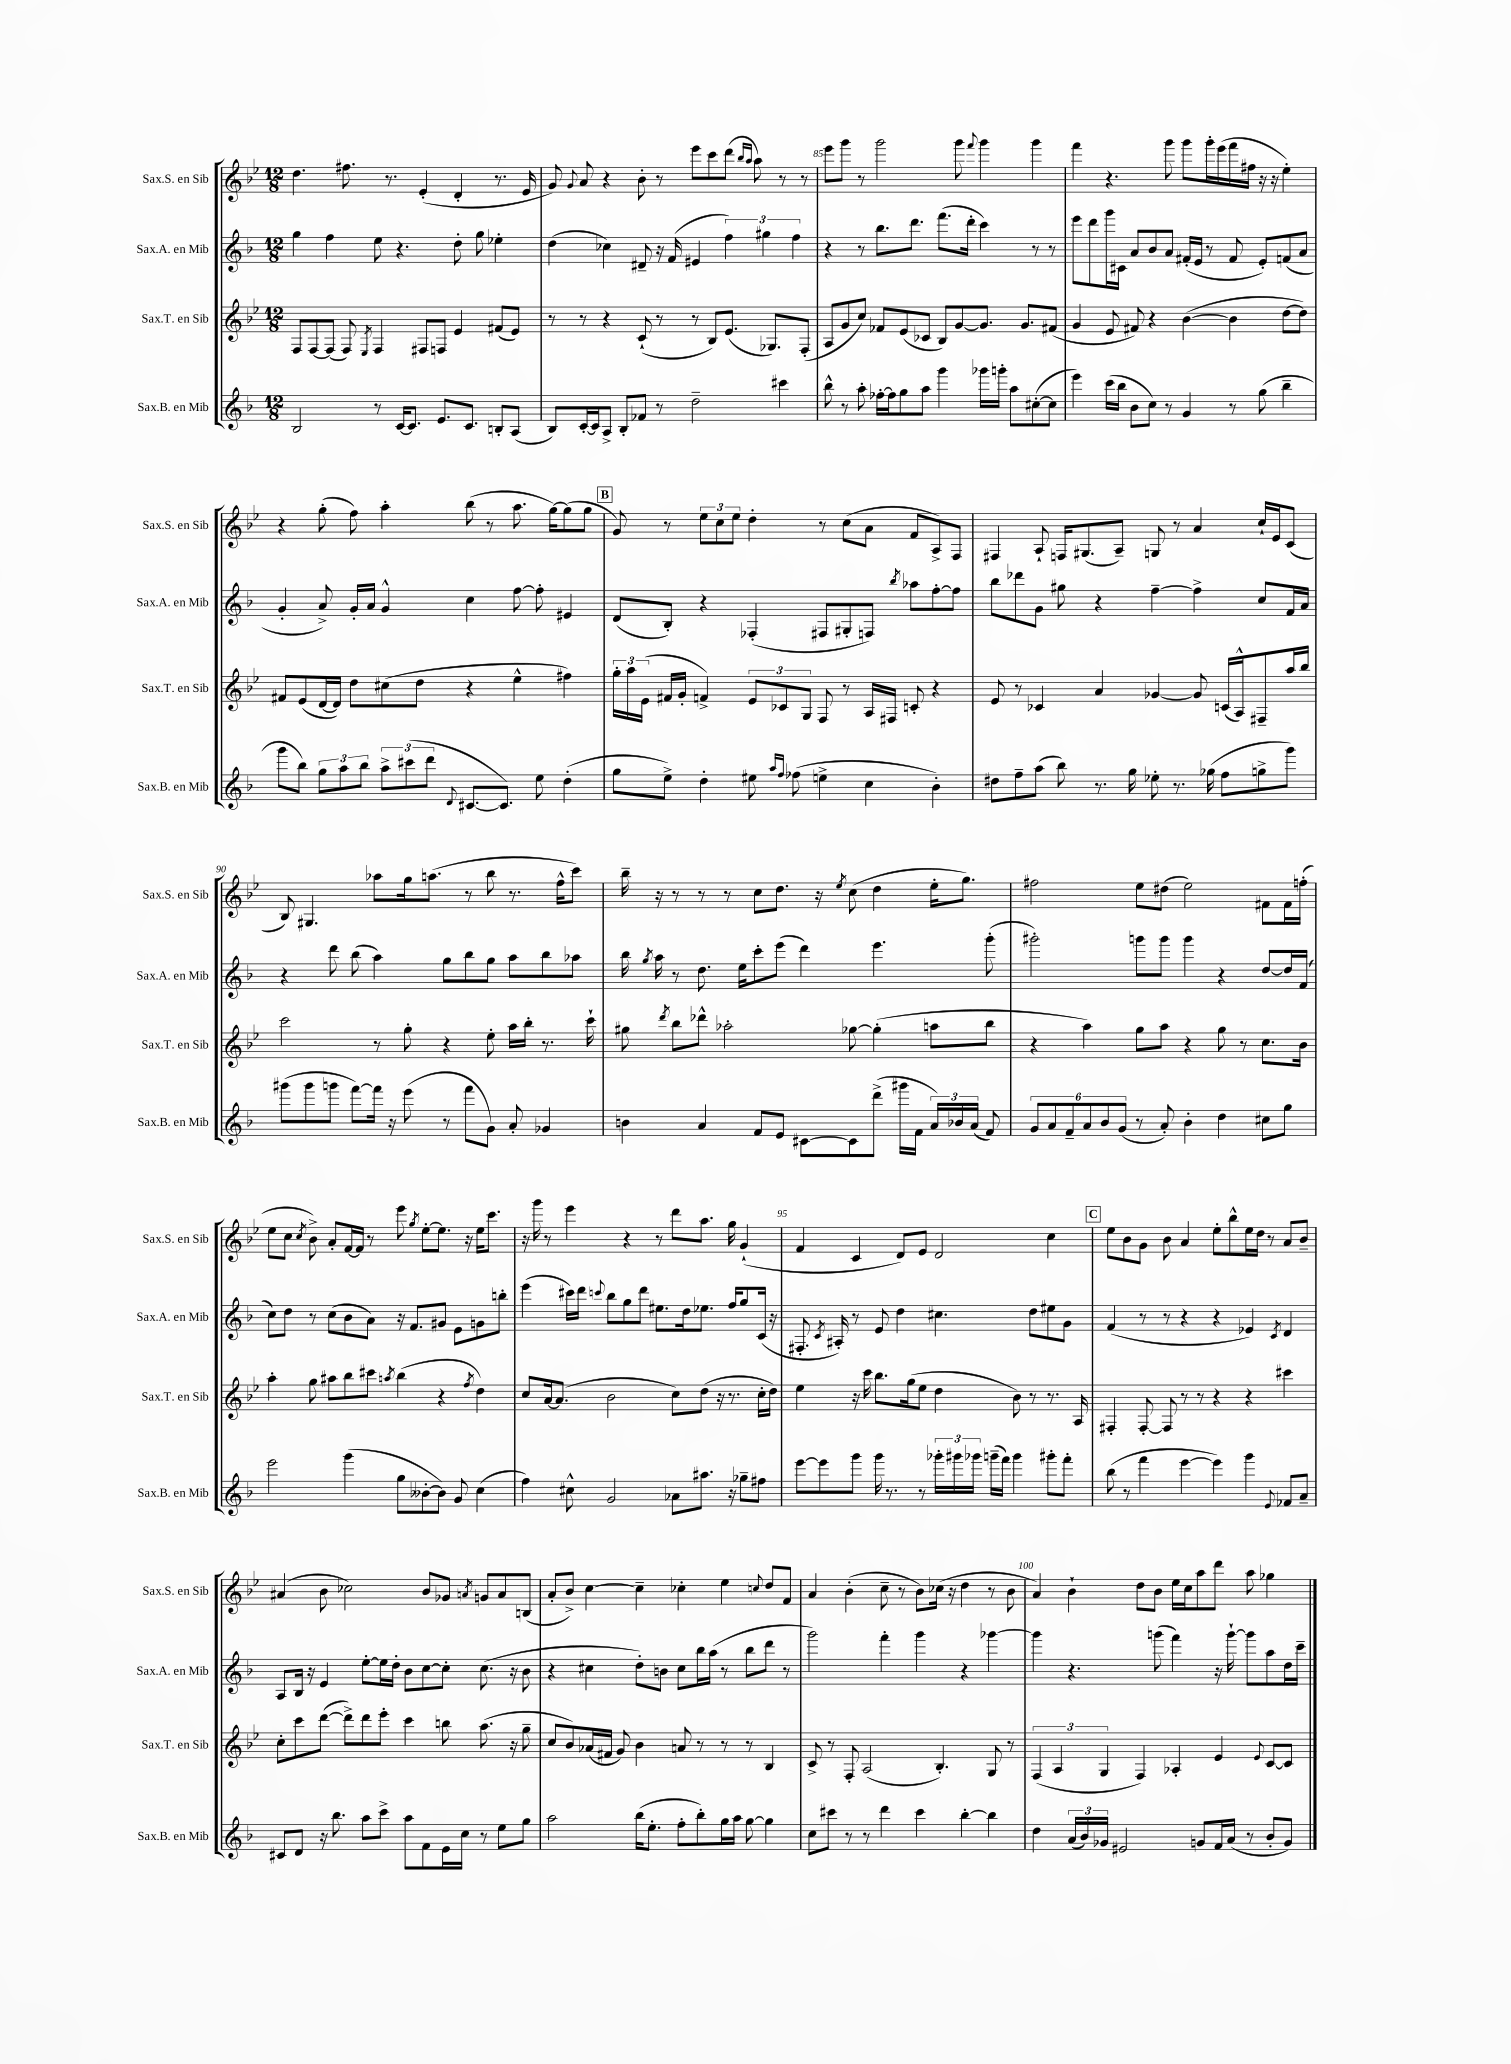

**kern	**kern	**kern	**kern
*part4	*part3	*part2	*part1
*staff4	*staff3	*staff2	*staff1
*I"Sax.B. en Mib	*I"Sax.T. en Sib	*I"Sax.A. en Mib	*I"Sax.S. en Sib
*I'Sax.B. en Mib	*I'Sax.T. en Sib	*I'Sax.A. en Mib	*I'Sax.S. en Sib
*clefG2	*clefG2	*clefG2	*clefG2
*k[b-]	*k[b-e-]	*k[b-]	*k[b-e-]
*M12/8	*M12/8	*M12/8	*M12/8
=83	=83	=83	=83
2B-/	8F/L	4gg\	4.dd\
.	[8F/	.	.
.	(8F/J]	4ff\	.
.	8F/)	.	8.ff#X\
.	8qE-/	.	.
8r	4F/	8ee\	.
.	.	.	8.r
[16c/KL	.	4.r	.
8.c/J]	.	.	.
.	8F#X/L	.	(4e-'/
8.e/L	8Fn/J	.	.
.	4e-/	8dd'\	4d'/
8.c/J	.	.	.
.	.	8gg\	.
8Bn'/L	(8f#X/L	4ee-X'\	8.r
(8A/J	8e-/J)	.	.
.	.	.	16e-/
=84	=84	=84	=84
8B-/L)	8r	(4dd\	8g/)
.	.	.	8qqg/
[16c'/L	8r	.	8a/
16c/J]	.	.	.
8A^/J	4r	4cc-X\)	4r
8B-'/L	.	.	.
8f-X/J	(8c`/	8d#X~/	8b-'\
8r	8r	16r	8r
.	.	(16f/	.
2dd~\	8r	4e#X/	8eee-\L
.	8B-/L)	.	8ccc\
.	(8.e-/J	6ff\)	(8ddd\J
.	.	.	16qqbb-/LL
.	.	.	16qqaa/JJ
.	.	.	8aa\)
.	.	6gg#X\	.
.	8.G-X/L)	.	.
4ccc#X\	.	.	8r
.	.	6ff\	.
.	(8F'/J	.	8r
=85	=85	=85	=85
8bb-^^\	8A/L	4r	8eee-\L
8r	8g/	.	8ggg\J
8aa'\	8cc/J)	8r	8r
[16ff-X'\LL	8f-X/L	8.bb-\L	2ggg\
16ff-\J]	.	.	.
8gg\	(8e-/	.	.
.	.	8.ddd\J	.
8aa\J	8c-X/J	.	.
4ggg\	8B-/L)	(8.fff\L	.
.	[8g/	.	8ggg\
.	.	16ddd'\Jk	.
.	.	.	8qqfff/
16ggg-X\LL	8.g/J]	4ccc\)	4ggg\
16gggn'\JJ	.	.	.
8aa\L	.	.	.
.	8.g/L	.	.
([8cc#X'\	.	8r	4ggg\
8cc#\J]	(8f#X/J	8r	.
=86	=86	=86	=86
4eee\)	4g/	8eee\L	4fff\
.	.	8ddd\	.
(16ccc\LL	8e-/	16ggg\L	4.r
16bb-\JJ	.	16c#X\JJ	.
8b-\L	8f#X/)	8a/L	.
8cc\J)	4r	8b-/	.
8r	.	8a/J	8ggg\
4g/	([4b-\	(16f#X'/LL	8ggg\L
.	.	16e/JJ	.
.	.	8r	16ggg'\L
.	.	.	(16eee-\
8r	4b-\]	8f#/	16fff\
.	.	.	16ff#X\JJ
(8gg\	.	8e'/L)	16r
.	.	.	16r
4bb-~\	[8dd\L	(8fn/	4ee-'\)
.	8dd\J])	8a/J	.
!!LO:LB:g=z
=87	=87	=87	=87
8ggg\L	8f#X/L	4g'/	4r
8bb-\J)	(8e-/	.	.
12gg\L	[16d/L	8a^/)	(8gg'\
.	16d/JJ])	.	.
12aa\	.	.	.
.	8dd\L	16g'/LL	8ff\)
12bb-\J	.	.	.
.	.	16a/JJ	.
12aa^\L	(8cc#X\	4g^^/	4aa'\
(12ccc#X\	.	.	.
.	8dd\J	.	.
12ddd\J	.	.	.
8qqd/	.	.	.
[8.c#X/L	4r	4cc\	(8bb-\
.	.	.	8r
8.c#/J])	.	.	.
.	4ee-^^\	[8ff\	8.aa\
8ee\	.	8ff'\]	.
.	.	.	[16gg\KL)
(4dd'\	4ff#X\)	4e#X/	(8gg\]
.	.	.	8gg\J
!!LO:REH:place=s1:t=B
=88	=88	=88	=88
8gg\L	24gg'\LL	(8d/L	8g/)
.	24aa\	.	.
.	(24e-\JJ	.	.
8ee^\J)	16f#X/LL	8B-'/J)	8r
.	16g'/JJ	.	.
4dd'\	4fn^/)	4r	12ee-\L
.	.	.	12cc\
.	.	.	12ee-\J
8ee#X\	12e-/L	(4F-X'/	4dd'\
.	12c-X/	.	.
16qqaa/LL	.	.	.
16qqff/JJ	.	.	.
(8ff-X\	.	.	.
.	12G/J	.	.
4een^\	8F/	8F#X/L	8r
.	8r	8G#X'/	(8cc\L
4cc\	16A/LL	8Fn/J)	8a\J
.	16F#X/JJ	.	.
.	.	8qbb-/	.
.	8cn'/	8aa-X\L	8f/L
4b-'\)	4r	[8ff'\	8A^/)
.	.	8ff\J]	8F/J
=89	=89	=89	=89
8dd#X\L	8e-/	8bb-\L	4F#X/
8ff~\	8r	8ddd-X\	.
(8aa\J	4c-X/	8g\J	8A`/
8bb-\)	.	8gg#X\	16Fn/KL
.	.	.	(8.G#X/
8.r	4a/	4r	.
.	.	.	8A~/J)
16gg\	.	.	.
8ee-X'\	[4g-X/	[4ff~\	8Gn/
8.r	.	.	8r
.	8g-/]	4ff^\]	4a/
(16gg-X\	.	.	.
8ff\L	(16cn/LL	.	.
.	16A^^/J)	.	.
8ggn^\	8F#X~/	8cc/L	16cc`/LL
.	.	.	16e-/J
8ggg\J)	16aa/L	16f/L	(8c/J
.	16bb-/JJ	16a/JJ	.
!!LO:LB:g=z
=90	=90	=90	=90
(8ggg#X\L	2ccc\	4r	8B-/)
8ggg#\	.	.	4.G#X/
8gggn\J	.	8ddd\	.
[8fff\L)	.	(8bb-\	.
16fff\Jk]	8r	4aa\)	8aa-X\L
16r	.	.	.
(8eee\	8gg'\	.	16gg\k
.	.	.	(8.aan\J
8r	4r	8gg\L	.
8fff\L	.	8bb-\	8r
8g\J)	8ee-'\	8gg\J	8bb-\
8a'/	16aa\LL	8aa\L	8.r
.	16bb-'\JJ	.	.
4g-X/	8.r	8bb-\	.
.	.	.	16ff^^\KL
.	.	8aa-X\J	8ccc\J)
.	16ccc`\	.	.
=91	=91	=91	=91
4bn\	8gg#X\	16bb-\	16bb-~\
.	.	8qgg/	.
.	.	16aa\	16r
.	8qddd/	.	.
.	8bb-\L	8r	8r
4a/	8ddd-X^^\J	8.dd\	8r
.	2aa-X'\	.	8r
.	.	16ee\KL	.
8f/L	.	8ccc'\	8cc\L
8e/J	.	(8eee\J	8.dd\J
[8c#X\L	.	4ddd\)	.
.	.	.	16r
.	.	.	8qee-/
8c#\]	[8gg-X\	.	(8cc\
(8ddd^\J	(4gg-'\]	4.eee\	4dd\
16ggg#X\LL	.	.	.
16f\JJ	.	.	.
24a/LL)	8aan\L	.	16ee-'\KL
24b-X/	.	.	.
.	.	.	8.gg\J)
(24a/JJ	.	.	.
8f/)	8bb-\J	(8ggg'\	.
=92	=92	=92	=92
12g/L	4r	2ggg#X'\)	2ff#X\
12a/	.	.	.
12f~/	.	.	.
12a/	4aa\)	.	.
12b-/	.	.	.
(12g/J	.	.	.
8r	8gg\L	8gggn\L	8ee-\L
8a'/)	8aa\J	8ggg\J	(8dd#X\J
4b-'\	4r	4ggg\	2ee-\)
4dd\	8gg\	4r	.
.	8r	.	.
8cc#X\L	8.cc\L	[8dd/L	8f#X\L
8gg\J	.	16dd/L]	16f#\L
.	16b-\Jk	(16f/JJ	(16ffn'\JJ
!!LO:LB:g=z
=93	=93	=93	=93
2eee\	4aa'\	8cc\L)	8ee-\L
.	.	8dd\J	8cc\J
.	.	.	8qcc/
.	8gg\	8r	8b-^\)
.	8aa#X\L	(8cc\L	8a'/L
(4ggg\	8bb-\	8b-\	[16f/L
.	.	.	16f/JJ]
.	8ccc#X\J	8a\J)	8r
.	8qaan/	.	.
8gg\L	(4bb-\	16r	8eee-\
.	.	8.f/L	.
.	.	.	8qgg/
[8b--X'\	.	.	[8ee-'\L
8b--\J])	4r	8g#X/J	8.ee-\J]
8g/	.	8e\L	.
.	.	.	16r
.	8qff/	.	.
(4cc\	4dd\)	8gn\	16ee-\KL
.	.	.	8.ccc\J
.	.	8bbn'\J	.
=94	=94	=94	=94
4ff\)	8cc/L	(4eee\	16r
.	.	.	16ggg\
.	[16a/k	.	8r
.	(8.a/J]	.	.
8cc#X^^\	.	16ccc#X\LL)	4eee-\
.	.	16ddd\JJ	.
.	.	8qqcccn/	.
2g/	2b-\	8bb-\L	.
.	.	8gg\	4r
.	.	8ddd\J	.
.	.	8.ee#X\L	8r
8a-X\L	8cc\L)	.	8ddd\L
.	.	16dd\k	.
8.aa#X\J	(8dd\J	8.ee-X\J	8.aa\J
.	16r	.	.
16r	8.r	16ff/KL	16gg\
8gg-X~\L	.	8gg/	(4g`/
8ff#X\J	16cc'\LL	(16c/Jk	.
.	16dd\JJ)	16r	.
=95	=95	=95	=95
[8eee\L	4ee-\	8.F#X'/	4f/
8eee\]	.	.	.
.	.	8qc/	.
.	.	16A#X'/)	.
8ggg\J	16r	8r	4c/
.	16ccc\	.	.
16ggg\	8.bb-\L	8e/	.
8.r	.	.	.
.	.	4dd\	8d/L)
.	(16gg\k	.	.
8r	8ee-\J	.	8e-/J
24ggg-X'\LL	4dd\	4.cc#X\	2d/
24ggg#X\	.	.	.
24ggg-X\JJ	.	.	.
(16gggn~\LL	.	.	.
16fff\JJ)	.	.	.
4ggg\	8b-\)	.	.
.	8r	8dd\L	.
8ggg#X'\L	8.r	8ee#X\	4cc\
8fff'\J	.	8g\J	.
.	16A/	.	.
!!LO:REH:place=s1:t=C
=96	=96	=96	=96
(8bb-\	4F#X'/	(4f/	8ee-\L
8r	.	.	8b-\
4fff\	[8F#'/	8r	8g\J
.	8F#/]	8r	8b-\
[4eee\	8r	4r	4a/
.	8r	.	.
4eee\])	4r	4r	8ee-'\L
.	.	.	8bb-^^\
4ggg\	4r	4e-X/)	16ee-\L
.	.	.	16dd\JJ
.	.	.	8r
8qqe/	.	8qc/	.
8f-X/L	4ccc#X\	4d/	8a/L
8a~/J	.	.	8b-~/J
!!LO:LB:g=z
=97	=97	=97	=97
8c#X/L	8cc'\L	8A/L	(4a#X/
8d/J	8ccc\	16B-/Jk	.
.	.	16r	.
16r	([8ddd\J	4e/	8b-\
8.bb-\	.	.	.
.	8ddd^\L])	.	2cc-X\)
8aa\L	8ddd\	[8ee'\L	.
8ccc^\J	8eee-'\J	16ee\L]	.
.	.	16dd'\JJ	.
8aa\L	4ccc\	8b-\L	.
8f\	.	[8cc\	8b-/L
16e\L	8bbn\	8cc'\J]	8g-X/J
16cc\JJ	.	.	.
.	.	.	8qan/
8r	(8.aa\	(8.cc\	8gn/L
8ee\L	.	.	8a/
.	16r	16r	.
8gg\J	8gg~\	8b-\	(8Bn/J
=98	=98	=98	=98
2aa\	8cc/L	4r	8a'/L
.	8b-/)	.	8b-^/J)
.	(16a-X/L	4cc#X\	[4cc\
.	16f#X/JJ	.	.
.	8g/)	.	.
(16bb-\KL	4b-\	8dd'\L)	4cc~\]
8.ee'\J	.	.	.
.	.	8bn\J	.
8ff'\L	8an/	8cc#\L	4cc-X'\
8bb-'\)	8r	16bb-\L	.
.	.	(16aa\JJ	.
16gg\L	8r	8r	4ee-\
16aa\JJ	.	.	.
[8gg\	8r	8bb-\L	.
.	.	.	8qqccn/
4gg\]	4B-/	8ddd\J	8dd/L
.	.	8r	8f/J
=99	=99	=99	=99
8cc\L	8c^/	2ggg\)	4a/
8ccc#X\J	8r	.	.
8r	8F'/	.	(4b-'\
8r	(2A/	.	.
4ddd\	.	4fff'\	8cc~\
.	.	.	8r
4ccc#\	.	4ggg\	8b-\L)
.	4.B-'/)	.	(16cc-X\Jk
.	.	.	16r
[4bb-'\	.	4r	4dd\
4bb-\]	8G/	[4ggg-X\	8r
.	8r	.	8b-\
=100	=100	=100	=100
4dd\	(6F/	4ggg-\]	4a/)
.	6A/	.	.
(24a/LL	.	4.r	4b-`\
24b-/)	.	.	.
24g-X/JJ	6G/	.	.
2e#X/	.	.	.
.	4F/)	.	8dd\L
.	.	(8gggn\	8b-\J
.	4A-X'/	4fff\)	16ee-\LL
.	.	.	16cc\J
8gn/L	.	.	8aa\
16f/L	4e-/	16r	8ddd\J
(16a/JJ	.	[16ggg`\	.
8r	.	8ggg\L]	8aa\
.	8qqe-/	.	.
8b-'/L	[8c/L	8aa\	4gg-X\
8g/J)	8c/J]	16dd\L	.
.	.	16ccc~\JJ	.
==	==	==	==
*-	*-	*-	*-
